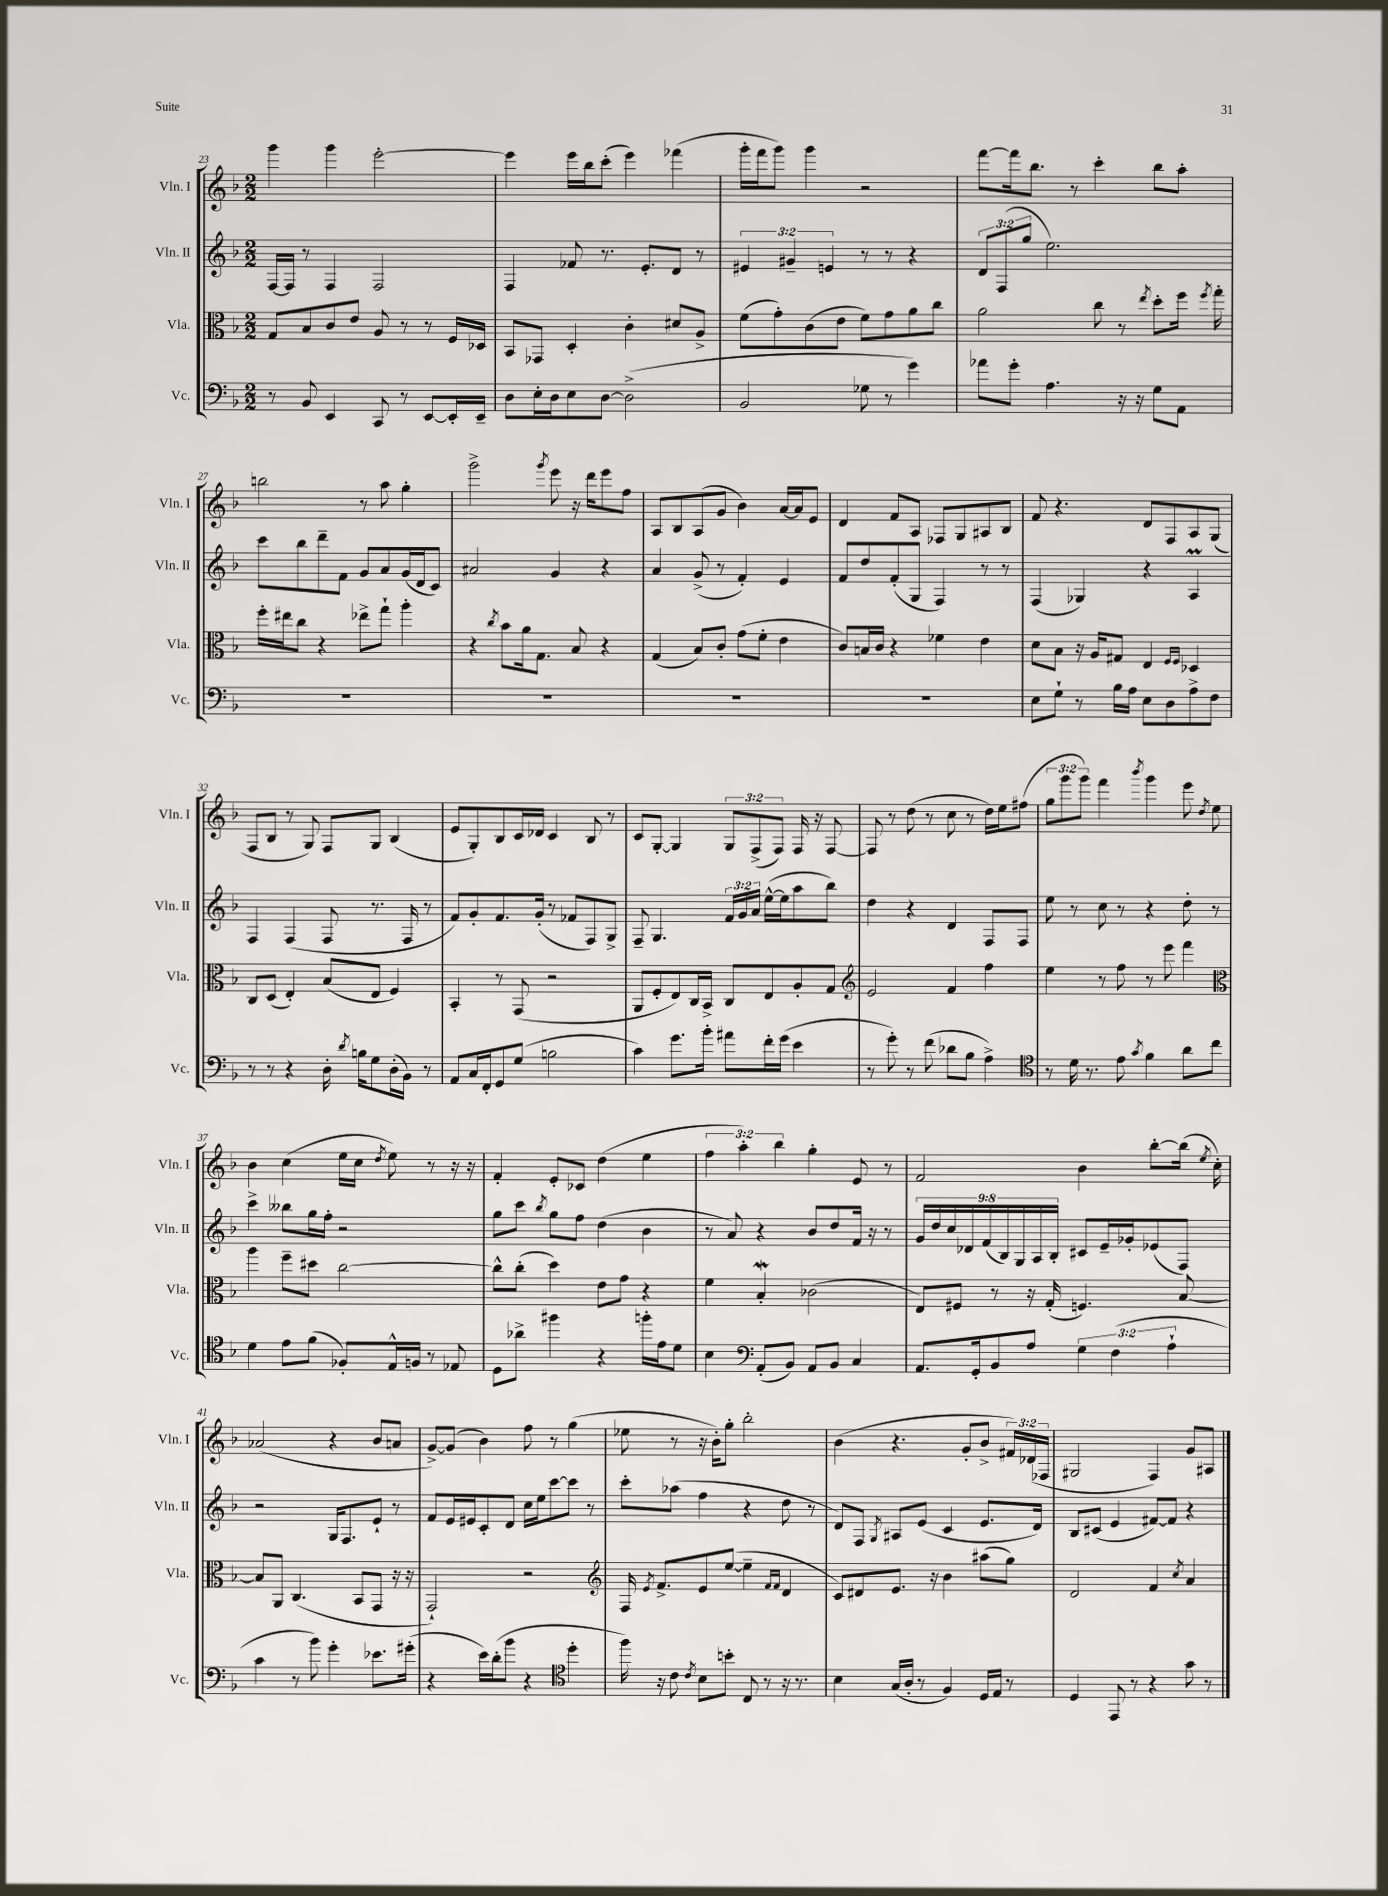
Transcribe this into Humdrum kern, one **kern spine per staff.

**kern	**kern	**kern	**kern
*part4	*part3	*part2	*part1
*staff4	*staff3	*staff2	*staff1
*I"Vc.	*I"Vla.	*I"Vln. II	*I"Vln. I
*I'Vc.	*I'Vla.	*I'Vln. II	*I'Vln. I
*clefF4	*clefC3	*clefG2	*clefG2
*k[b-]	*k[b-]	*k[b-]	*k[b-]
*M2/2	*M2/2	*M2/2	*M2/2
=23	=23	=23	=23
8r	8G/L	[16F/LL	4ggg\
.	.	16F/JJ]	.
8BB-/	8B-/	8r	.
4EE/	8c/	4F/	4ggg\
.	8e/J	.	.
8CC/	8A/	2F/	[2eee'\
8r	8r	.	.
[8EE/L	8r	.	.
16EE'/L]	16F/LL	.	.
16EE~/JJ	16D-X/JJ	.	.
=24	=24	=24	=24
8D\L	8BB-/L	4F/	4eee\]
16E'\L	8GG-X/J	.	.
16D\J	.	.	.
8E\	4D'/	8f-X/	16eee\LL
.	.	.	16bb-\J
[8D\J	.	8.r	(8ccc'\J
(2D^\]	4c'\	.	4eee\)
.	.	8.e'/L	.
.	8d#X/L	8d/J	(4fff-X\
.	8A^/J	8r	.
=25	=25	=25	=25
2BB-/	(8f\L	6e#X/	16ggg'\LL
.	.	.	16fff\J
.	8g'\)	.	8ggg\J)
.	.	6g#X~/	.
.	(8c\	.	4ggg\
.	.	6en/	.
.	8e\J	.	.
8G-X\	8f\L)	8r	2r
8r	8g\	8r	.
4g\)	8a\	4r	.
.	8cc\J	.	.
=26	=26	=26	=26
8a-X\L	2a\	12d/L	[8fff\L
.	.	(12F/	.
8g'\J	.	.	16fff\k]
.	.	12gg/J	.
.	.	.	8.bb-\J
4.A\	.	2.ee\)	.
.	.	.	8r
.	8cc\	.	4ccc'\
16r	8r	.	.
16r	.	.	.
.	8qee/	.	.
8G\L	8dd'\L	.	8bb-\L
8AA\J	16ff\Jk	.	8aa'\J
.	8qff/	.	.
.	16gg'\	.	.
!!LO:LB:g=z
=27	=27	=27	=27
1r	16ff'\LL	8ccc\L	2bbn\
.	16ee#X\J	.	.
.	8cc\J	8bb-\	.
.	4r	8ddd~\	.
.	.	8f\J	.
.	8ee-X^\L	8g/L	8r
.	8gg`\J	8a/	8aa\
.	4aa'\	(16g/L	4gg'\
.	.	16d/J	.
.	.	8c/J)	.
=28	=28	=28	=28
1r	4r	2a#X/	2ggg^\
.	8qcc/	.	.
.	8b-\L	.	.
.	16a\k	.	.
.	8.G\J	.	.
.	.	.	8qggg/
.	.	4g/	8eee\
.	8B-/	.	16r
.	.	.	16ddd\KL
.	4r	4r	8eee\
.	.	.	8ff\J
=29	=29	=29	=29
1r	(4G/	4a/	8A/L
.	.	.	8B-/
.	8B-/L)	(8g^/	(8A/
.	8c'/J	8r	8g/J
.	(8g\L	4f'/)	4b-\)
.	8f'\J	.	.
.	4e\	4e/	[16a/LL
.	.	.	16a/J]
.	.	.	8e/J
=30	=30	=30	=30
1r	8c/L)	8f/L	4d/
.	16Bn/L	8dd/	.
.	16c/JJ	.	.
.	4r	(8f'/	8f/L
.	.	8G/J	8A/J
.	4f-X\	4F/)	8F-X/L
.	.	.	8G/
.	4e\	8r	8A#X/
.	.	8r	8B-/J
=31	=31	=31	=31
8E\L	8d\L	(4F/	8f/
8G`\J	8B-\J	.	4.r
8r	16r	4G-X/)	.
.	16A/KL	.	.
16B-\LL	8G#X/J	.	.
16A\JJ	.	.	.
8E\L	4E/	4r	8d/L
8D\	.	.	8F/
.	16qqF/LL	.	.
.	16qqF/JJ	.	.
8A^\	4D-X/	4Am/	8A/
8F\J	.	.	(8G/J
!!LO:LB:g=z
=32	=32	=32	=32
8r	8C/L	4F/	8F/L
8r	(8D/J	.	8B-/J
4r	4E'/)	(4F/	8r
.	.	.	8G/)
16D'\	(8B-/L	8F/	8F/L
8qd/	.	.	.
16Bn\KL	.	.	.
8G\	8E/J	8.r	8G/J
(16D'\L	4F/)	.	(4B-/
16BB-\JJ)	.	16F/	.
8r	.	8r	.
=33	=33	=33	=33
8AA/L	4BB-'/	8f/L)	8e/L
16C/L	.	8g'/	8G'/)
16FF'/J	.	.	.
8GG/	8r	8.f/	8B-/
(8G/J	(8GG/	.	16c/L
.	.	(16g'/Jk	16d-X/JJ
2Bn\	2r	8r	4c/
.	.	8f-X/L	.
.	.	8F/)	8B-/
.	.	8G^/J	8r
=34	=34	=34	=34
4c\)	8AA/L	8F~/	8c/L
.	8F'/	4.G/	[8G'/J
8.g\L	8E/)	.	4G/]
.	16C/L	.	.
16b-'\Jk	16BB-^/JJ	.	.
8a#X\L	8C/L	24f/LL	12G/L
.	.	24g/	.
.	.	24a/JJ	(12F^/
16f'\L	8E/	([16ee^^\LL	.
.	.	.	12F/J)
(16g\JJ	.	16ee\J]	.
4e\	8A'/	8aa\	16F/
.	.	.	16r
.	8G/J	8bb-\J)	[8F/
=35	=35	=35	=35
*	*clefG2	*	*
8r	2e/	4dd\	8F/]
8g'\)	.	.	8r
8r	.	4r	(8dd\
(8f\	.	.	8r
8d-X\L	4f/	4d/	8cc\
8B-\J	.	.	8r
4A^\)	4ff\	8F/L	16dd\LL)
.	.	.	16ee\J
.	.	8F/J	(8ff#X\J
=36	=36	=36	=36
*clefC4	*	*	*
8r	4ee\	8ee\	12gg\L
.	.	.	12ggg\
16d\	.	8r	.
.	.	.	12ggg\J)
8.r	.	.	.
.	8r	8cc\	4fff\
8e\	8ff\	8r	.
8qg/	.	.	8qbbb-/
4f\	8r	4r	4ggg\
.	8eee\	.	.
8a\L	4fff\	8dd'\	8eee\
.	.	.	8qdd/
8cc\J	.	8r	8ee\
!!LO:LB:g=z
=37	=37	=37	=37
*	*clefC3	*	*
4d\	4aa\	4ccc^\	4b-\
8e\L	8ff~\L	8bb--X\L	(4cc\
(8f\J	8dd#X\J	16gg\L	.
.	.	16ff'\JJ	.
8F-X'/L)	[2cc\	2r	16ee\LL
.	.	.	16cc\JJ
.	.	.	8qdd/
16E^^/L	.	.	8ee\)
16Fn/JJ	.	.	.
8r	.	.	8r
8E-X/	.	.	16r
.	.	.	16r
=38	=38	=38	=38
8D\L	8cc^^\L]	8gg\L	4f'/
8a-X^\J	(8cc'\J	8ccc\J	.
.	.	8qbb-/	.
4ff#X\	4dd\)	8gg\L	8e'/L
.	.	8ff\J	8c-X/J
4r	8e\L	(4dd\	(4dd\
.	8g\J	.	.
16ffn'\LL	4r	4b-\	4ee\
16e\J	.	.	.
8d\J	.	.	.
=39	=39	=39	=39
4B-\	4f\	8r	6ff\
.	.	8a/)	.
.	.	.	6aa'\)
*clefF4	*	*	*
(8AA'/L	4B-w'/	4r	.
.	.	.	6bb-\
8BB-/J)	.	.	.
8AA/L	(2c-X\	8b-/L	4gg'\
8BB-/J	.	8dd/	.
4C/	.	16f/Jk	8e/
.	.	16r	.
.	.	8r	8r
=40	=40	=40	=40
8.AA/L	8E/L)	18g/LL	2f/
.	.	18dd/	.
.	.	18cc/	.
.	8F#X/J	.	.
.	.	18d-X/	.
16GG'/k	.	.	.
.	.	(18f/	.
8BB-/	8r	.	.
.	.	18B-/)	.
.	.	18G/	.
8A/J	16r	.	.
.	.	18A/	.
.	(16G'/	.	.
.	.	18B-'/JJ	.
6G\	4.Fn/)	8c#X/L	4b-\
.	.	16e~/L	.
(6F\	.	.	.
.	.	16g-X'/J	.
.	.	(8e-X/	[8bb-'\L
6A`\	.	.	.
.	[8B-/	8F/J)	(16bb-\Jk]
.	.	.	8qee/
.	.	.	16cc'\)
!!LO:LB:g=z
=41	=41	=41	=41
4c\	8B-/L]	2r	(2a-X/
.	8AA/J	.	.
8r	(4.C/	.	.
8b-\)	.	.	.
4g'\	.	16G/KL	4r
.	.	8.F/	.
.	8BB-/L	.	.
8.e-X\L	8GG/J	8e`/J	8b-/L
.	16r	8r	8an/J
(16g#X'\Jk	16r	.	.
=42	=42	=42	=42
4r	2GG`/)	8f/L	[8g^/L)
.	.	16e/L	(8g/J]
.	.	16e#X/J	.
16e\LL)	.	8c'/	4b-\)
(16d'\J	.	.	.
8b-\J	.	8d/J	.
4r	2r	16cc\LL	8ff\
.	.	16ee\J	.
.	.	[8ccc\	8r
*clefC4	*	*	*
4dd'\	.	8ccc\J]	(4gg\
.	.	8r	.
=43	=43	=43	=43
*	*clefG2	*	*
16ff\)	16F/	8ccc'\L	8ee-X\
.	8qe/	.	.
16r	8.f^/L	.	.
8c\	.	(8aa-X\J	8r
8qc/	.	.	.
8B-\L	8e/	4ff\	16r
.	.	.	16b-'\KL)
8bn'\J	([8ee/J	.	8gg'\J
8C/	4ee~\]	4r	2bb-'\
8r	.	.	.
.	16qqf/LL	.	.
.	16qqf/JJ	.	.
16r	4d/	8dd\	.
8.r	.	.	.
.	.	8r	.
=44	=44	=44	=44
4B-\	8c/L)	8d/L)	(4b-\
.	8d#X/	8F/J	.
.	.	8qG/	.
(16G/LL	8.e/J	8A#X/L	4.r
16A'/JJ	.	.	.
8r	.	(8e/J	.
.	16r	.	.
4F/)	4b-\	4c/	.
.	.	.	8g'/L
16D/LL	(8aa#X\L	8.e/L	8b-^/J
16E/JJ	.	.	.
8r	8gg\J)	.	24f#X/LL)
.	.	.	(24d-X/
.	.	16d/Jk)	.
.	.	.	24F-X/JJ
=45	=45	=45	=45
4D/	2d/	8B-/L	2G#X/
.	.	(8c#X/J	.
8EE/	.	4e/	.
8r	.	.	.
4r	4f/	[8f#X/L)	4F/)
.	.	8f#/J]	.
.	8qcc/	.	.
8g\	4a/	4r	8g/L
8r	.	.	8A#X/J
==	==	==	==
*-	*-	*-	*-
